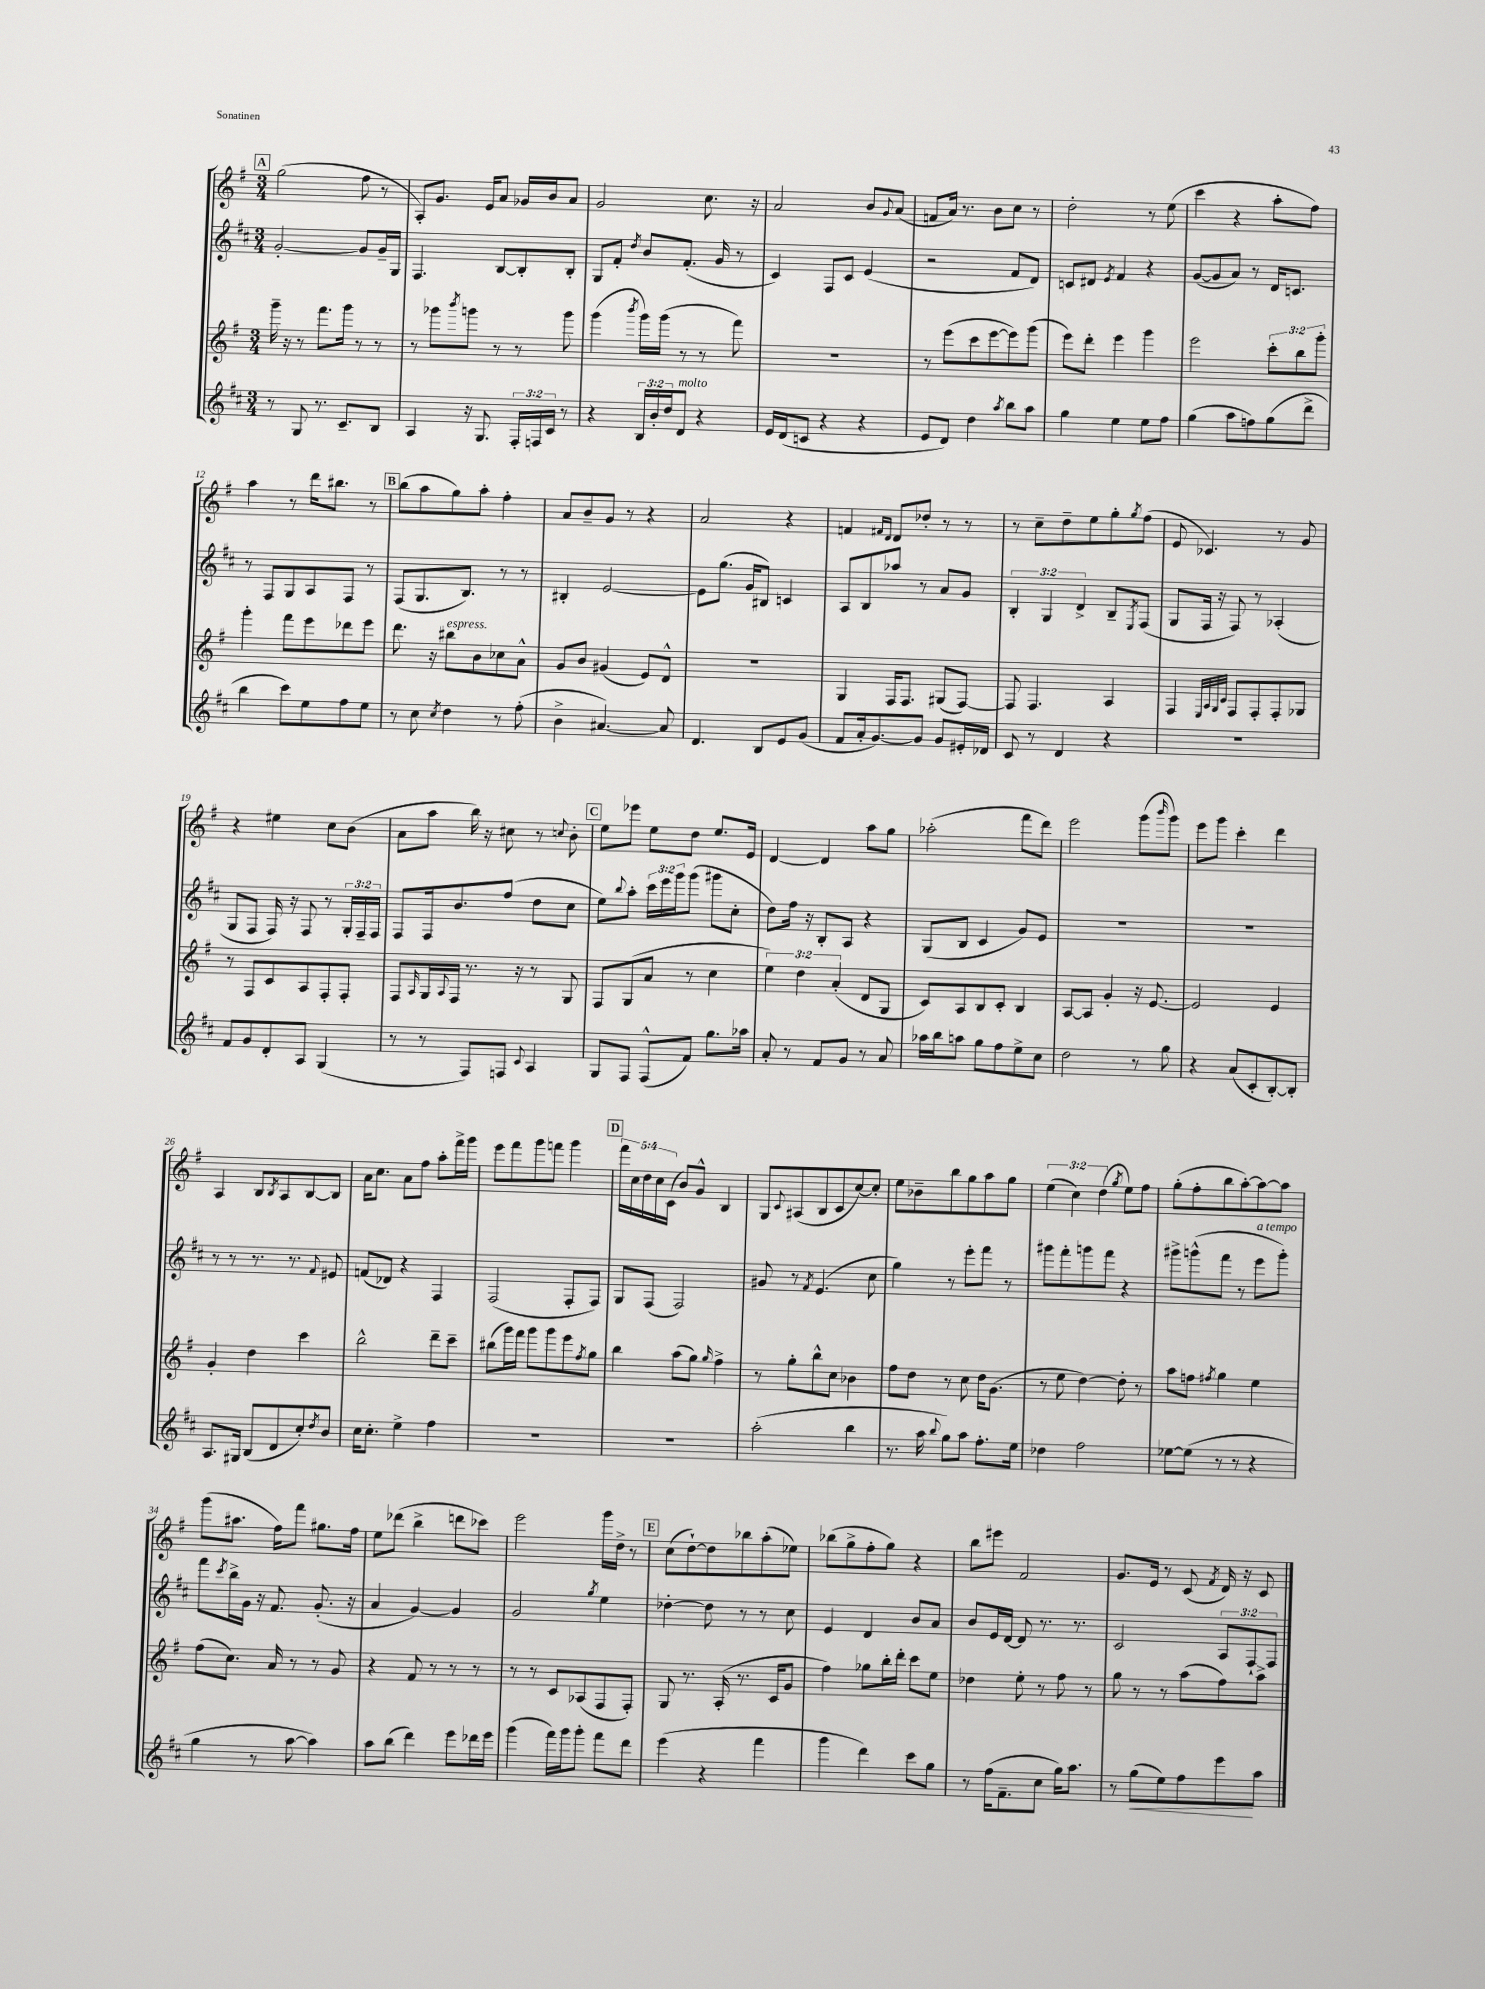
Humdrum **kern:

**kern	**kern	**kern	**kern
*staff4	*staff3	*staff2	*staff1
*clefG2	*clefG2	*clefG2	*clefG2
*k[f#c#]	*k[f#]	*k[f#c#]	*k[f#]
*M3/4	*M3/4	*M3/4	*M3/4
8r	16ggg~	[2g'	(2gg
.	16r	.	.
8G	8r	.	.
8.r	8.fff#	.	.
8.c#~	16ggg	.	.
.	8r	8g]	8ff#
8B	8r	16g~	8r
.	.	16G	.
=	=	=	=
4A	8r	4.F#	8A')
.	8ggg-	.	8.g
.	8qbbb	.	.
16r	8ggg	.	.
8.G	.	.	16e
.	8r	[8B	8a
24F#'	8r	8B']	16g-
24F	.	.	.
.	.	.	16b
24c#	.	.	.
8r	8ggg	8B'	8a
=	=	=	=
4r	(4ggg	8G	2g
.	.	8f#'	.
.	8qbbb	8qdd	.
24B	16ggg)	8b	.
24b'	.	.	.
.	(16ggg	.	.
24dd	.	.	.
8d	8r	(8.f#'	.
4r	8r	.	8.cc
.	.	16g	.
.	8fff#)	8r	.
.	.	.	16r
=	=	=	=
16e	2.r	4c#)	2a
(16d	.	.	.
8c	.	.	.
4r	.	8F#	.
.	.	8c#	.
4r	.	(4e	8b
.	.	.	8qqg
.	.	.	(8a
=	=	=	=
8e	8r	2r	8f
8d)	(8eee	.	16a)
.	.	.	8.r
4dd	8ccc	.	.
.	[8eee	.	8b
8qaa	.	.	.
8bb	8eee])	8f#	8cc
8aa	(8ggg	8d)	8r
=	=	=	=
4gg	8eee)	8c	2dd'
.	8ddd'	8d#	.
.	.	8qe	.
4ee	4eee	4f#	.
8ee	4ggg	4r	8r
8ff#	.	.	(8ee
=	=	=	=
(4gg	2eee	([8g	4ccc
.	.	8g]	.
8aa	.	8a)	4r
8ff)	.	8r	.
(8gg	12ccc'	16d	8aa'
.	.	8.c	.
.	12bb	.	.
8ddd^	.	.	8ff#)
.	12ggg'	.	.
=	=	=	=
4bb	4ggg'	8r	4aa
.	.	8F#	.
8ccc#)	8fff#	8G	8r
8ee	8eee	8A	16ddd
.	.	.	8.bb#
8ff#	8ddd-	8F#	.
8ee	8eee	8r	8r
=	=	=	=
8r	8.ddd	(8F#	(8bb
8cc#	.	8.G	8aa
.	16r	.	.
8qcc#	.	.	.
4dd	8bb#	.	8gg)
.	.	8.B)	.
.	8b	.	8aa'
8r	8cc-	8r	4ff#'
(8ff#'	8a^^	8r	.
=	=	=	=
4b^	8g	4B#'	8a
.	8b	.	8b~
[4.a#)	(4g#	[2e	8g
.	.	.	8r
.	8e)	.	4r
8a#]	8d^^	.	.
=	=	=	=
4.d	2.r	8e]	2a
.	.	(8.gg	.
.	.	16g	.
8B	.	8B#)	.
8e	.	4c	4r
(8g	.	.	.
=	=	=	=
8f#	4G	8A	4f
16a'	.	8B	.
[8.g)	.	.	.
.	.	.	16qqf#
.	.	.	16qqd
.	16F#	8aa-	8d
.	8.F#	.	.
8g]	.	8r	8dd-'
8g	(8G#	8a	8r
16e#'	[8F#)	8g	8r
16d-	.	.	.
=	=	=	=
8c#	8F#]	6B'	8r
8r	4.F#	.	8cc~
.	.	6G	.
4d	.	.	8dd~
.	.	6d^	.
.	.	.	8ee
4r	4A	8B~	8gg'
.	.	8qE	8qgg
.	.	(8F#	(8ff#
=	=	=	=
2.r	4F#	8G	8e
.	.	16F#	4.c-)
.	.	16r	.
.	32qqE	.	.
.	32qqA	.	.
.	32qqG	.	.
.	32qqc	.	.
.	8F#	8F#)	.
.	8F#'	8r	.
.	8F#'	(4A-'	8r
.	8G-	.	8g
=	=	=	=
8f#	8r	8G	4r
8g	8F#	8F#	.
8d'	8c	16F#)	4ee#
.	.	16r	.
8A	8A	8F#	.
(4G	8F#'	8r	8cc
.	8F#'	24G'	(8b
.	.	24F#~	.
.	.	24F#	.
=	=	=	=
8r	8F#	8F#	8a
.	16qqA	.	.
8r	16G	16F#	8aa
.	8qqA	.	.
.	16F#	8.b	.
8F#)	8.r	.	16bb)
.	.	.	16r
8F	.	(8ff#	8cc#
.	16r	.	.
8qqc#	.	.	.
4A	8r	8dd	8r
.	.	.	8qqcc
.	8G	8cc#	8b'
=	=	=	=
8G	8F#	8ee)	8ee
.	.	8qqbb	.
8F#	(8G	8aa'	8eee-
(8F#^^	8a	24ccc#	8ee
.	.	24eee	.
.	.	24ggg	.
8f#)	8r	(8ggg	8dd
8.gg	4cc	8ggg#	8.ee
.	.	8cc#'	.
16aa-	.	.	16e
=	=	=	=
8a'	6ee)	8dd)	[4d
8r	.	16ff#	.
.	6dd	.	.
.	.	16r	.
8f#	.	8B'	4d]
.	(6a'	.	.
8g	.	8A	.
8r	8d	4r	8aa
8a	8G	.	8gg
=	=	=	=
16aa-	8c)	(8G	(2aa-'
16bb	.	.	.
8aa	8A	8B	.
8gg	8B	4c#	.
8ff#	8c'	.	.
8ee^	4B	8g)	8fff#
8cc#	.	8e	8ddd)
=	=	=	=
2dd	[8A	2.r	2eee
.	8A]	.	.
.	4g'	.	.
8r	16r	.	(8ggg
.	[8.e	.	.
.	.	.	16qqbbb
8gg	.	.	8ggg)
=	=	=	=
4r	2e]	2.r	8eee
.	.	.	8ggg
(8a	.	.	4ccc'
8c#'	.	.	.
[8B')	4e	.	4ddd
8B']	.	.	.
=	=	=	=
8.A	4g'	8r	4A
.	.	8r	.
16G#	.	.	.
(8B	4dd	8.r	8B
.	.	.	8qB
8d	.	.	8A
.	.	8.r	.
8cc#')	4ccc	.	[8B
8qdd	.	8qqf#	.
8b	.	8e#	8B]
=	=	=	=
16cc#	2bb^^	(8f	16a
8.cc#'	.	.	8.cc
.	.	8d-)	.
4ee^	.	4r	8a
.	.	.	8ff#
4ff#	8ddd~	4F#	8aa'
.	8ccc~	.	16fff#^
.	.	.	16ggg
=	=	=	=
2.r	(8bb#	(2F#	8eee
.	16ggg)	.	8fff#
.	16fff#	.	.
.	8ggg	.	8ggg
.	8ggg	.	8fff
.	8eee	8F#'	4ggg
.	8qff#	.	.
.	8gg	8F#)	.
=	=	=	=
2.r	4bb	8G	20fff#
.	.	.	20cc
.	.	.	20dd
.	.	(8F#	.
.	.	.	20cc
.	.	.	(20c
.	(8aa	2F#)	8b)
.	8gg)	.	8g^^
.	16qqgg	.	.
.	4ff#^	.	4B
=	=	=	=
(2aa'	8r	8g#	8G
.	.	.	8qqc
.	8gg'	8r	(8A#
.	.	8qf#	.
.	8bb^^	(4.e	8B
.	8cc	.	8c
4bb	4b-	.	[8cc)
.	.	8cc#	8cc']
=	=	=	=
8.r	8ff#	4gg)	8ee
.	8dd	.	8b-~
16aa	.	.	.
8qqbb	.	.	.
8gg)	8r	8r	8bb
8aa	8cc	8eee'	8gg
8.ff#'	16dd	8fff#	8aa
.	(8.g	.	.
.	.	8r	8gg
16ee	.	.	.
=	=	=	=
4dd-	8r	8ggg#	(6ee
.	8ee	8fff#'	.
.	.	.	6cc)
2ff#	[4dd)	8ggg	.
.	.	.	(6dd
.	.	8fff#	.
.	.	.	8qgg
.	8dd']	4r	8ee)
.	8r	.	8ff#
=	=	=	=
[8ee-	8aa	8ggg#^	(8gg'
(8ee-]	8ff	(8ggg^^	8ff#'
.	8qff#	.	.
8r	4gg	8fff#	8bb
8r	.	8r	[8aa')
4r	4ee	8eee	8aa_
.	.	8ggg')	8aa]
=	=	=	=
4gg	(8ff#	8fff#	(8ggg
.	.	8qccc#	.
.	8.cc)	16bb^	8.aa#
.	.	16g	.
8r	.	16r	.
.	16a	8.f#	16ff#)
[8aa	8r	.	8fff#
4aa])	8r	(8.g'	8.gg#
.	8g	.	.
.	.	16r	16ff#
=	=	=	=
8aa	4r	4a	8ee
(8bb	.	.	(8ddd-
4ddd)	8f#	[4g)	4bb^
.	8r	.	.
8eee	8r	4g]	8ddd
16ddd-	8r	.	8ccc-)
16eee	.	.	.
=	=	=	=
(4ggg	8r	2g	2eee
.	8r	.	.
16fff#)	8c	.	.
16ggg	.	.	.
8ggg'	(8A-	.	.
.	.	8qgg	.
8fff#	8F#	4ee	16ggg
.	.	.	16dd^
8ddd	8F#')	.	8r
=	=	=	=
(4eee	8G	[4dd-'	(8cc
.	8.r	.	[8dd`)
4r	.	8dd-]	8dd]
.	(16A'	.	.
.	8.r	8r	8bb-
4fff#	.	8r	(8aa'
.	16c	.	.
.	8g	8cc#	8ee-)
=	=	=	=
4ggg	4ff#)	4e	(8bb-
.	.	.	8gg^
4ddd)	8gg-	4d	8ff#'
.	16bb'	.	8gg)
.	16ddd'	.	.
8ccc#	8ccc	8b	4r
8gg	8ee	8a	.
=	=	=	=
8r	4dd-	8b	8bb
(16ff#	.	16e	8eee#
8.f#~	.	[16d	.
.	8ee'	8d]	2f#
8cc#	8r	8.r	.
16gg)	8ff#	.	.
8.aa	.	8.r	.
.	8r	.	.
=	=	=	=
8r	8gg	2c#	8.g
(8gg	8r	.	.
.	.	.	16e
8ee)	8r	.	8r
8ff#	(8aa	.	(8c
.	.	.	8qf#
8eee	8ff#)	12A	16d)
.	.	.	16r
.	.	12F#`	.
8aa	8aa^	.	8c
.	.	12F#	.
==	==	==	==
*-	*-	*-	*-
